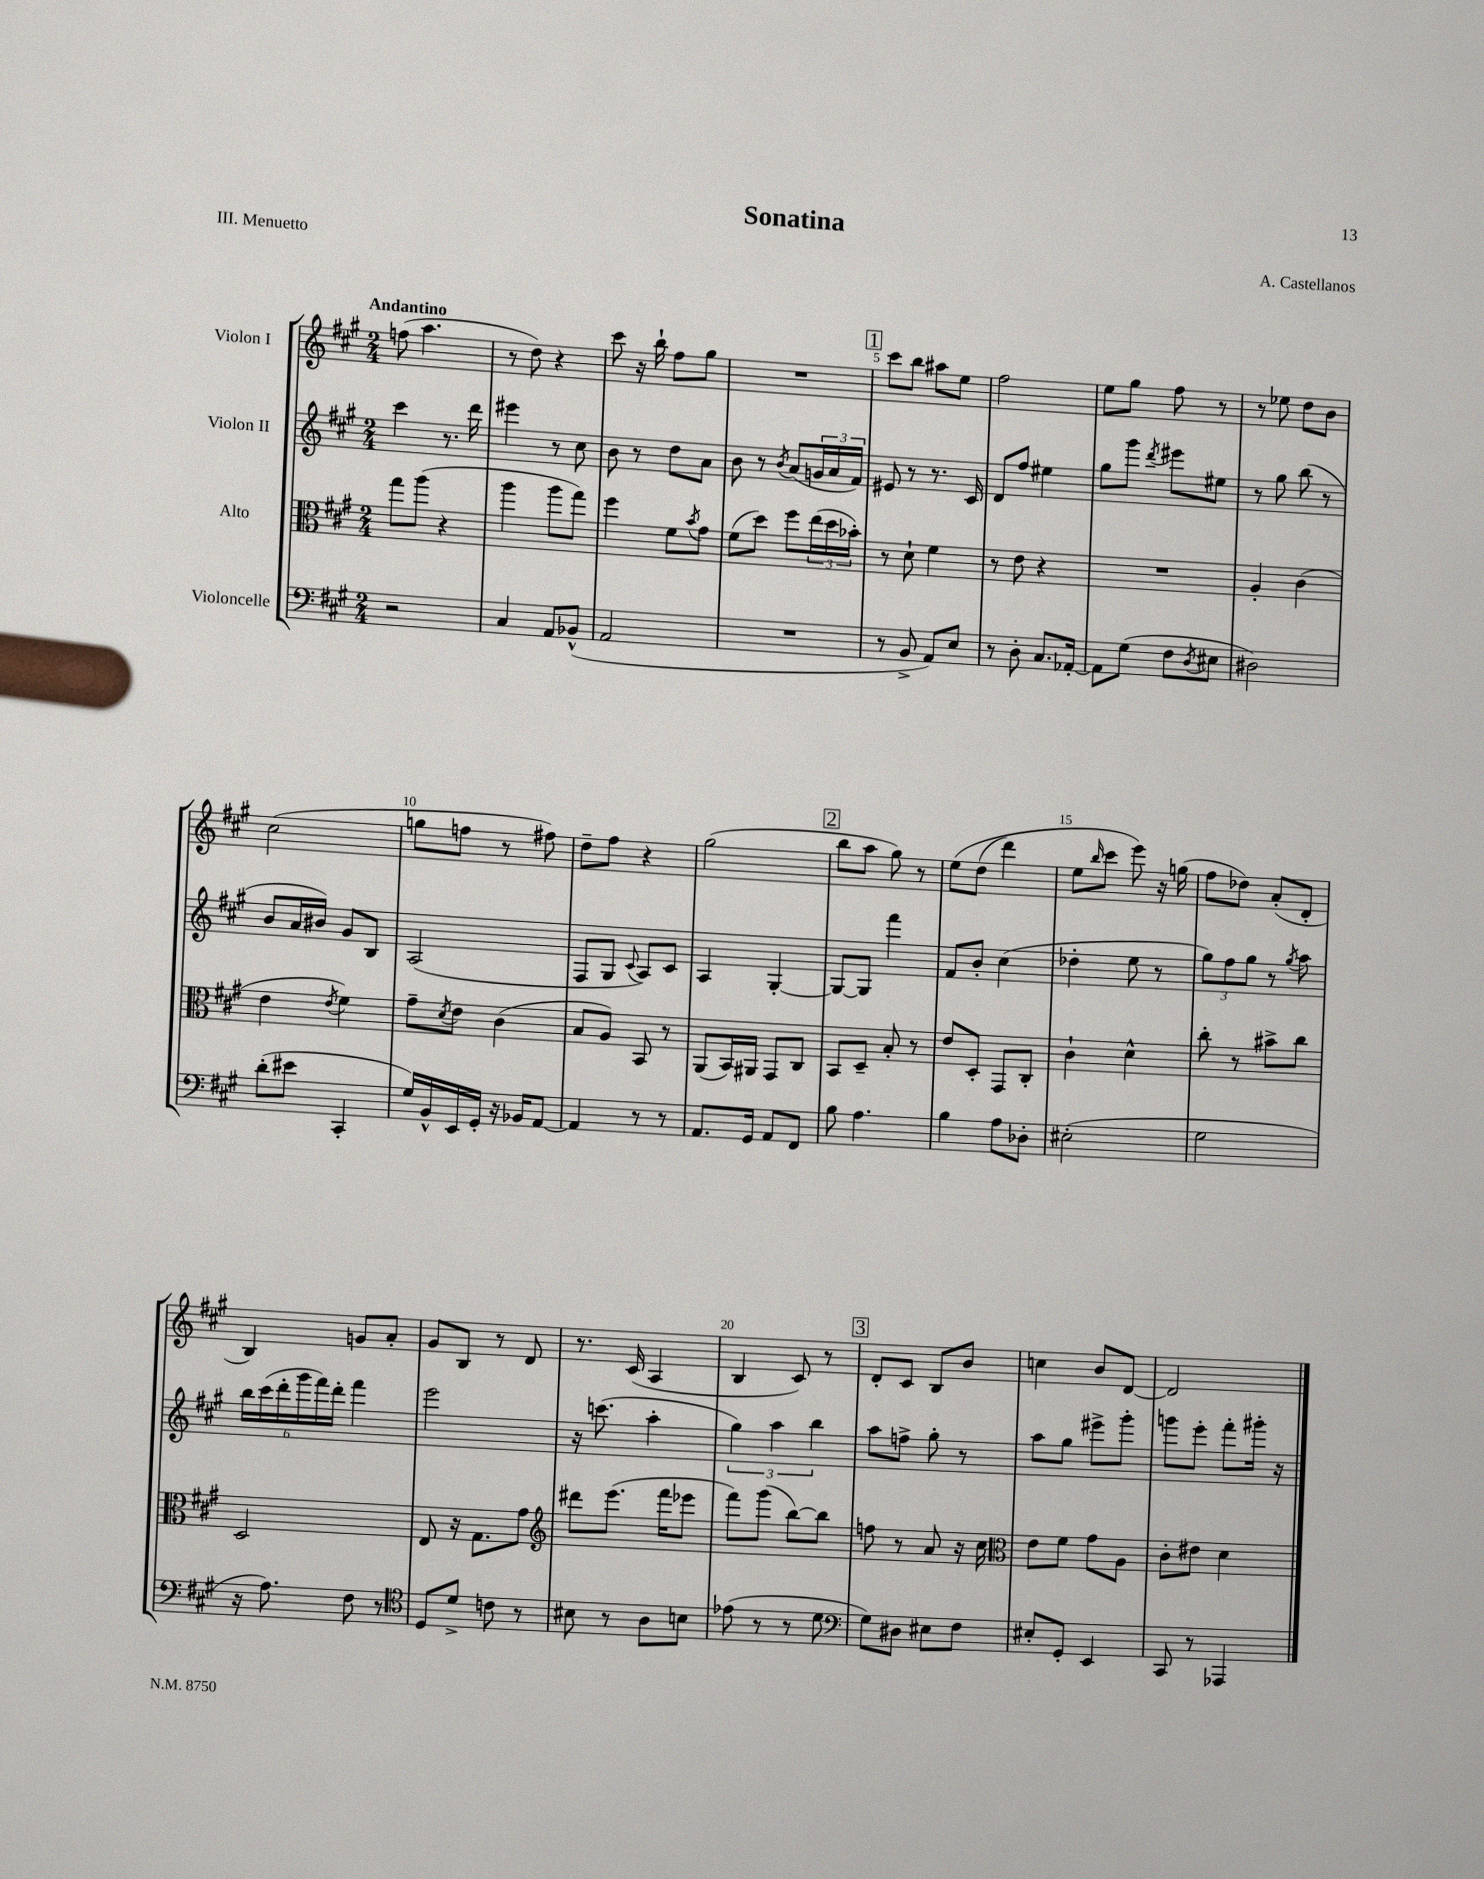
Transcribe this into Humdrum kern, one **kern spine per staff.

**kern	**kern	**kern	**kern
*staff4	*staff3	*staff2	*staff1
*clefF4	*clefC3	*clefG2	*clefG2
*k[f#c#g#]	*k[f#c#g#]	*k[f#c#g#]	*k[f#c#g#]
*M2/4	*M2/4	*M2/4	*M2/4
2r	8gg#\L	4ccc#\	(8ff\
.	(8aa\J	.	4.aa\
.	4r	8.r	.
.	.	16ddd\	.
=	=	=	=
4C#/	4aa\	4eee#\	8r
.	.	.	8dd\)
8AA/L	8aa\L	8r	4r
(8BB-^^/J	8gg#\J)	8cc#\	.
=	=	=	=
2AA/	4ff#\	8b\	8ccc#\
.	.	8r	16r
.	.	.	16bb`\
.	8f#\L	8dd\L	8ff#\L
.	8qb/	.	.
.	8g#\J	8a\J	8gg#\J
=	=	=	=
2r	(8f#\L	8b\	2r
.	8dd\J)	8r	.
.	.	8qb/	.
.	8ff#\L	(8a/L	.
.	(24ee\L	24g/L	.
.	24dd\	24a/	.
.	24b-'\JJ)	24f#/JJ)	.
=	=	=	=
8r	8r	8e#/	8ccc#\L
8BB^/	8d`\	8r	8bb\J
8AA/L)	4f#\	8.r	8aa#\L
8E/J	.	.	8ee\J
.	.	16c#/	.
=	=	=	=
8r	8r	8d/L	2ff#\
8D'\	8e\	8ff#/J	.
8.C#/L	4r	4ee#\	.
[16AA-'/Jk	.	.	.
=	=	=	=
8AA-\]L	2r	8gg#\L	8ee\L
(8G#\J	.	8ggg#\J	8gg#\J
.	.	8qddd/	.
8F#\L	.	8eee#\L	8ff#\
8qD/	.	.	.
8E#\J	.	8ee#\J	8r
=	=	=	=
2D#\)	4A'/	8r	8r
.	.	8gg#\	8ee-\
.	(4c#\	(8bb\	8dd\L
.	.	8r	8b\J
=	=	=	=
(8d'\L	4e\	8b/L	(2cc#\
8e#\J	.	16a/L	.
.	.	16b#/JJ)	.
.	8qe/	.	.
4CC#'/	4f#\)	8g#/L	.
.	.	8B/J	.
=	=	=	=
16G#/LL)	8g#~\L	(2A/	8gg\L
16BB^^/	.	.	.
.	8qd/	.	.
16EE/	8e\J	.	8ff\J
16GG#'/JJ	.	.	.
16r	(4c#\	.	8r
16BB-/LK	.	.	.
[8AA/J	.	.	8ff#\)
=	=	=	=
4AA/]	8B/L	8F#/L	8dd~\L
.	8A/J)	8G#/J	8ff#\J
.	.	8qqc#/	.
8r	8BB/	8A/L)	4r
8r	8r	8c#/J	.
=	=	=	=
8.AA/L	(8AA/L	4A/	(2gg#\
.	16BB/L)	.	.
16GG#/Jk	16AA#/JJ	.	.
8AA/L	8GG#/L	[4G#'/	.
8FF#/J	8C#/J	.	.
=	=	=	=
8B\	8BB/L	8G#/_L	8bb\L
4.A\	8D~/J	8G#/]J	8aa\J
.	8B'/	4fff#\	8gg#\)
.	8r	.	8r
=	=	=	=
4B\	8e/L	8f#/L	&(8ee\L
.	8D'/J	8b'/J	(8dd\J
8A\L	8GG#/L	(4cc#\	4ddd\)
8D-'\J	8C#'/J	.	.
=	=	=	=
(2E#'\	4c#`\	4dd-'\	8ee\L
.	.	.	16qqbb/
.	.	.	8ccc#\J
.	4d^^\	8ee\	8eee\&)
.	.	8r	16r
.	.	.	(16gg\
=	=	=	=
2G#\	8cc#'\	12gg#\L)	8ff#\L
.	.	12ff#\	.
.	8r	.	8dd-\J)
.	.	12gg#\J	.
.	8b#^\L	8r	(8a'/L
.	.	8qgg#/	.
.	8cc#\J	8aa\	8d'/J
=	=	=	=
16r	2D/	24bb\LL	4B/)
.	.	(24ccc#\	.
8.A\)	.	.	.
.	.	24ddd'\	.
.	.	24ggg#\	.
.	.	24fff#\)	.
.	.	24ddd'\JJ	.
8F#\	.	4fff#\	8g/L
8r	.	.	8a'/J
=	=	=	=
*clefC4	*	*	*
8D/L	8E/	2eee\	8g#/L
8d^/J	16r	.	8B/J
.	8.G#\L	.	.
8c\	.	.	8r
8r	8g#\J	.	8d/
=	=	=	=
*	*clefG2	*	*
8B#\	8ddd#\L	16r	8.r
.	.	(8.ccc\	.
8r	(8.eee\J	.	.
.	.	.	(16c#/
8A\L	.	4aa'\	4A/
.	16fff#\LK	.	.
8B\J	8eee-\J	.	.
=	=	=	=
(8e-\	8fff#\L)	6gg#\)	4B/
8r	(8ggg#\J	.	.
.	.	6aa\	.
8r	[8bb\L)	.	8c#/)
.	.	6bb\	.
8d\	8bb\]J	.	8r
=	=	=	=
*clefF4	*	*	*
8G#\L)	8ff\	8aa\L	8d'/L
8D#\J	8r	8ff^\J	8c#/J
8E#\L	8a/	8gg#'\	8B/L
8F#\J	16r	8r	8b/J
.	16cc#\	.	.
=	=	=	=
*	*clefC3	*	*
8E#'/L	8e\L	8aa\L	4cc\
8GG#'/J	8f#\J	8gg#\J	.
4EE/	8g#\L	8eee#^\L	8b/L
.	8A\J	8ggg#'\J	[8d/J
=	=	=	=
8CC#/	8c#'\L	8ggg\L	2d/]
8r	8e#\J	8eee'\J	.
4AAA-/	4d\	8fff#'\L	.
.	.	16ggg#'\Jk	.
.	.	16r	.
==	==	==	==
*-	*-	*-	*-
